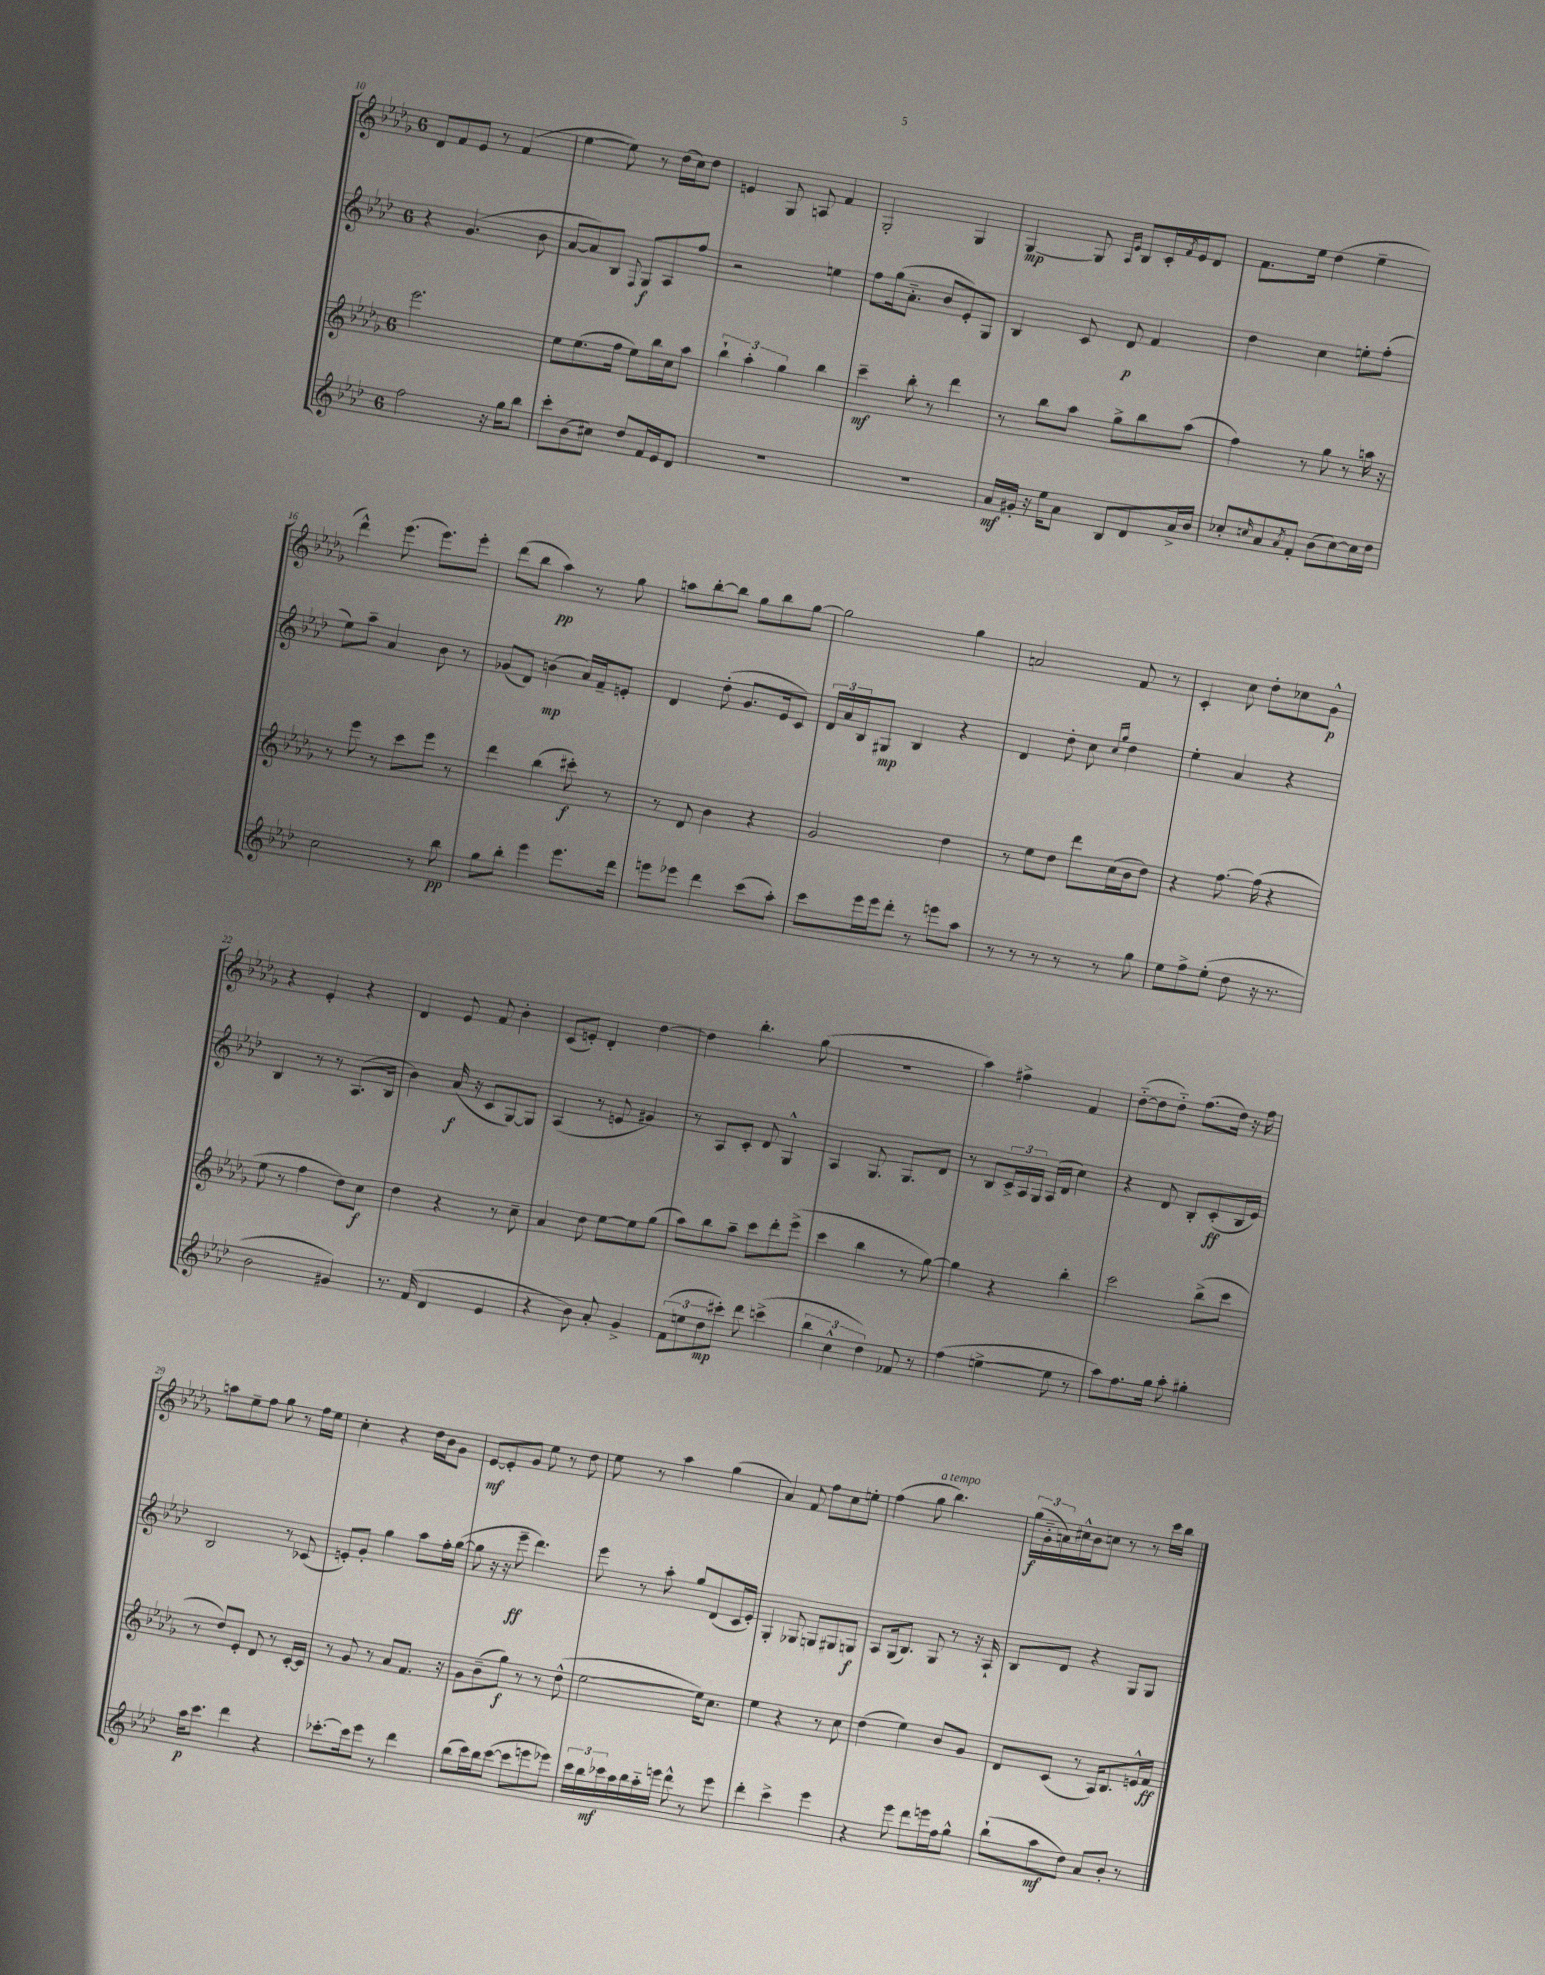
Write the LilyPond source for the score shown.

<<
\new StaffGroup <<
\new Staff = "s0" {
    \clef treble \key des \major \once \override Staff.TimeSignature.style = #'single-digit \time 6/8
    des'8 f'8 ees'8 r8 f'4( |
    ees''4~ ees''8) r8 des''16( c''16) des''8 |
    e'4 ges8 a8 f'4 |
    ges2-. ges4 |
    ges4~\mp ges8 \grace { aes16 ees'16 } bes8 c'16-. \acciaccatura { f'8 } ees'16 des'8 |
    f'8. ees''16 des''4( ees''4-- |
    des'''4-^) ees'''8.( ees'''8.) ees'''8-. |
    des'''8( bes''8 aes''4\pp) r8 ges''8 |
    a''8 bes''8~-. bes''8 ges''8 bes''8 ges''8~ |
    ges''2 ges''4 |
    a'2 f'8 r8 |
    c'4-. c''8 des''8-. ces''8 ges'8-^\p |
    r4 ees'4-. r4 |
    des'4 ees'8 f'8 bes'4-. |
    c'8( e'8-.) des'4-. des''4~ |
    des''4 bes''4.-. ges''8( |
    R2. |
    aes''4) fis''4-> f'4 |
    des''8~-_( des''8 des''8-_) f''8.( des''16) r16 f''16 |
    a''8 ees''8-- f''8 ges''8 r8 f''16 ees''16 |
    c''4-. r4 des''16 bes'16 ges'8 |
    ees'8~\mf ees'8-. ges'8 ees''8 r8 des''8 |
    ees''8 r8 aes''4 ges''4( |
    aes'4) f'8 f''8 c''8 e''8-. |
    f''4( ges''8^\markup { \italic "a tempo" } bes''4.) |
    \tuplet 3/2 { ges''16\f( ges'16-_ a'16) } cis''16-^ bes'16 c''8 r8 r8 c'''16 bes''16 \bar "|." |
}
\new Staff = "s1" {
    \clef treble \key aes \major \once \override Staff.TimeSignature.style = #'single-digit \time 6/8
    r4 g'4.( bes'8 |
    aes'8~ aes'8) bes8 \appoggiatura { f8 } g8\f aes8 f''8 |
    r2 e''4 |
    f''8 g''16( aes'8.-_ bes'8 ees'8-.) g8 |
    bes4 c'8 des'8\p f'4 |
    des''4 c''4 e''8-. f''8-.( |
    ees''8) aes''8-- aes'4 bes'8 r8 |
    ges'8( des'8) b'4\mp( aes'16) f'16-- e'8-. |
    des'4 des''8-.( g'8. ees'16 c'8) |
    \tuplet 3/2 { des'16 aes'16 bes16 } gis8\mp bes4 r4 |
    des'4 des''8-. c''8 \grace { c''16 g''16 } des''4 |
    ees''4-. aes'4 r4 |
    bes4 r8 r8 aes8.( bes16 |
    bes'4) aes'16\f( r16 c'8 g8~) g8 |
    aes4( r8 e'8 gis'4) |
    r8 aes8 c'8-. des'8 g4-^ |
    aes4 g8. g8. des'8 |
    r8 bes8 \tuplet 3/2 { c'16-> aes16 g16 } aes16( des'16 c''4) |
    r4 des'8 bes8-. c'8-.\ff( bes16 ees'16) |
    bes2 r8 ces'8( |
    e'8-.) g'8-. g''4 aes''8 f''16-. g''16~( |
    g''8 r16 r16 ees'''8--\ff des'''4.) |
    ees'''8 r8 aes''8-. g''8 des'8( c'16 ees'16-.) |
    g4-. ges8 g8 gis8 g8\f |
    aes8 g16( bes8.) g8 r8 r16 aes16-! |
    bes8 des'8 r4 g8 g8 \bar "|." |
}
\new Staff = "s2" {
    \clef treble \key des \major \once \override Staff.TimeSignature.style = #'single-digit \time 6/8
    ees'''2. |
    ees''8 ees''8.( f''16 ees''8) bes''16 c''16 aes''8 |
    \tuplet 3/2 { bes''4-! aes''4-. ges''4 } bes''4 |
    c'''4--\mf bes''8-. r8 des'''4 |
    r8 bes''8 aes''8 ges''8-> bes''8 aes''8( |
    f''4) r8 ges''8 r8 a''16 r16 |
    r8 ees'''8 r8 c'''8 ees'''8 r8 |
    des'''4 bes''4( cis'''8-.\f) r8 |
    r8 des'8 bes'4 r4 |
    ges'2 des''4 |
    r8 ees''8 des''8 des'''8 c''16( bes'16 des''8) |
    r4 f''8.~ f''16( r4 |
    ees''8 r8 f''4 des''8) c''8\f |
    des''4 r4 r8 c''8-- |
    aes'4 des''8 ees''8~ ees''8 ges''8( |
    aes''8) bes''8 aes''8-- c'''8 des'''8-. ees'''8->( |
    c'''4 bes''4 r8 ges''8~) |
    ges''4 r4 bes''4-. |
    c'''2 bes''8->( c'''8 |
    r8 des''8) ees'8-. des'8 r8 c'16~-. c'16 |
    r8 ges'8 r8 aes'8 f'8. r16 |
    ges'8 bes'8--( ges''8\f) r8 r8 des''8-^( |
    ees''2~ ees''16) c''8. |
    ees''4 r4 r8 c''8 |
    des''4( ees''4) bes'8 ges'8 |
    des'8 c'8( r8 aes16) bes8. e'16-^ f'16\ff \bar "|." |
}
\new Staff = "s3" {
    \clef treble \key aes \major \once \override Staff.TimeSignature.style = #'single-digit \time 6/8
    f''2 r16 g''16 bes''8 |
    c'''8-. bes'8( cis''8) des''8 f'16 ees'16 des'8 |
    R2. |
    R2. |
    aes'16\mf gis'16-. r16 ees''16 aes'8 bes8 des'8 aes'16-> bes'16 |
    ces''8-. \grace { c''16 } aes'8 \acciaccatura { aes'8 } f'8-. bes'8( c''8~) c''16 des''16 |
    c''2 r8 bes''8\pp |
    g''8 bes''8-. ees'''4 ees'''8. des'''16 |
    e'''8 ees'''8 des'''4 c'''8( aes''8-.) |
    c'''8 ees'''16 ees'''16 des'''8-. r8 e'''8 aes''8 |
    r8 r8 r8 r8 r8 g''8 |
    ees''8 f''8-> ees''8-.( des''8 r16 r8. |
    bes'2 gis'4) |
    r8. f'16( des'4 ees'4 |
    r4 bes'8) aes'8-. g'4-> |
    \tuplet 3/2 { f'8( e''8 des''8\mp } cis'''8-.) des'''8 c'''4->( |
    \tuplet 3/2 { bes''4 c''4-^ des''4) } fes'8 r8 |
    f''4( e''4~-> e''8 r8 |
    aes''8) f''8. g''16 aes''8-. gis''4-. |
    aes''16\p c'''8. des'''4 r4 |
    ces'''8.~-. ces'''16 ees'''8 r8 des'''4 |
    bes''8( c'''16) bes''16 c'''8~( c'''8 e'''8 ees'''8) |
    \tuplet 3/2 { c'''16 bes''16 ces'''16\mf } aes''16 bes''16 aes''16-_ e'''16 des'''8-^ r8 e'''8 |
    des'''4-. c'''4-> ees'''4 |
    r4 ees'''8 des'''8 e'''16 f''16 g''8-^ |
    bes''8-!( aes''8\mf des''8) aes'8 bes'8-. r8 \bar "|." |
}
>>
>>
\layout { \context { \Score currentBarNumber = #10 } }
